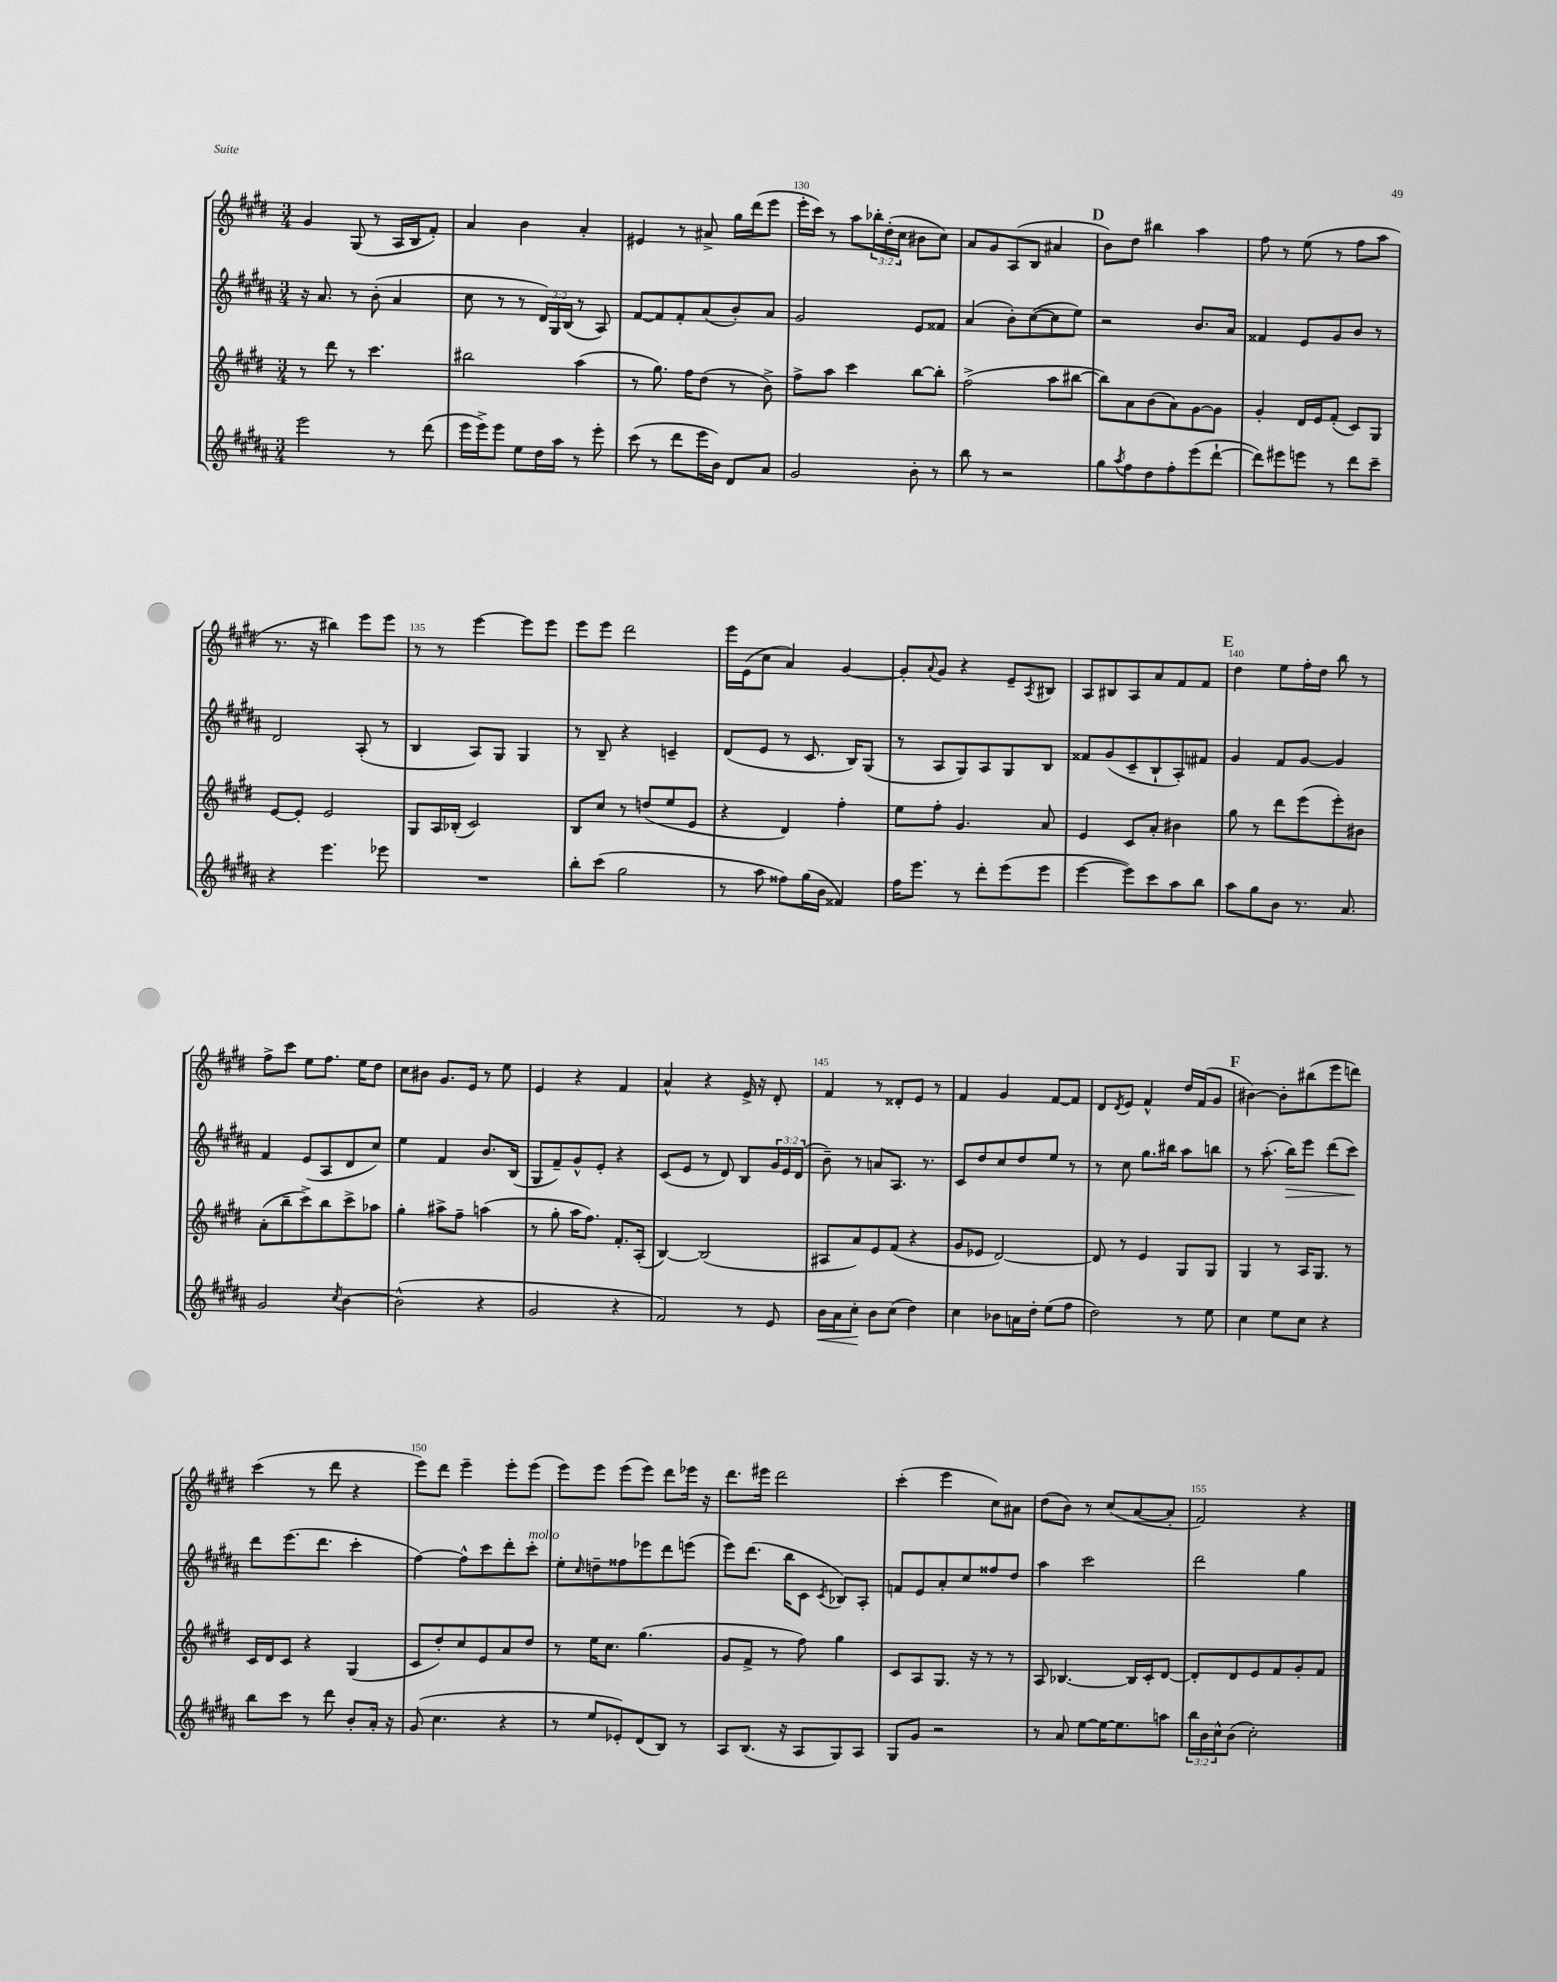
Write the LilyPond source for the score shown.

<<
\new StaffGroup <<
\new Staff = "s0" {
    \clef treble \key e \major \numericTimeSignature \time 3/4 \override Staff.TupletNumber.text = #tuplet-number::calc-fraction-text
    gis'4 gis8( r8 a16 b16 fis'8-.) |
    a'4 b'4 a'4-. |
    eis'4 r8 ais'8-> gis''16 dis'''16( e'''8 |
    e'''16-. cis'''16) r8 a''8 \tuplet 3/2 { bes''16-. dis''16-.( cis''16 } bis'8 cis''8) |
    a'8 gis'8 a8( b8 ais'4 |
    \mark \markup { \bold "D" } b'8) dis''8 bis''4 a''4 |
    fis''8 r8 e''8( r8 fis''8 a''8 |
    r8. r16 bis''4) e'''8 e'''8 |
    r8 r8 e'''4~ e'''8 e'''8 |
    e'''8 e'''8 dis'''2 |
    e'''16 e'16( cis''8 a'4) gis'4~ |
    gis'8-. \appoggiatura { a'8 } gis'8 r4 e'8-- \acciaccatura { a8 } bis8 |
    a8 bis8 a8 a'8 fis'8 fis'8 |
    \mark \markup { \bold "E" } dis''4 e''8 fis''16-. dis''16 b''8 r8 |
    fis''8-> cis'''8 e''8 fis''8. e''16 dis''8 |
    cis''8 bis'8 gis'8. e'16 r8 e''8 |
    e'4 r4 fis'4 |
    a'4-^ r4 e'16-> r16 dis'8-. |
    fis'4 r8 disis'8-. e'8 r8 |
    fis'4 gis'4 fis'8~ fis'8 |
    dis'8 \acciaccatura { dis'8 } e'8 fis'4-^ dis''16 fis'16( gis'8 |
    \mark \markup { \bold "F" } bis'4~) bis'8-. bis''8( e'''8 d'''8) |
    cis'''4( r8 dis'''8 r4 |
    e'''8) dis'''8 e'''4-- e'''8-. e'''8( |
    e'''8) e'''8 e'''8( e'''8) dis'''8 ees'''16 r16 |
    dis'''8. eis'''16 dis'''2 |
    cis'''4-.( e'''4 cis''8) ais'8 |
    dis''8( b'8) r8 cis''8( a'8~ a'8-. |
    fis'2) r4 \bar "|." |
}
\new Staff = "s1" {
    \clef treble \key b \major \numericTimeSignature \time 3/4 \override Staff.TupletNumber.text = #tuplet-number::calc-fraction-text
    r16 ais'8. r8 b'8-.( ais'4 |
    cis''8 r8 r8 \tuplet 3/2 { dis'16) gis16 b16( } r8 ais8) |
    fis'8~ fis'8 fis'8-. ais'8( b'8-.) ais'8 |
    gis'2 e'8 fisis'8 |
    ais'4( b'8-.) cis''8~( cis''8 e''8) |
    \mark \markup { \bold "D" } r2 b'8. ais'16 |
    fisis'4 e'8 gis'8 b'8 r8 |
    dis'2 ais8-.( r8 |
    b4 ais8) gis8 gis4 |
    r8 b8-- r4 c'4-- |
    dis'8( e'8 r8 cis'8. b16) gis8( |
    r8 ais8 gis8) ais8 gis8 b8 |
    fisis'8 gis'8( cis'8-- b8-! ais8-.) fis'8 |
    \mark \markup { \bold "E" } gis'4 fis'8 gis'8~ gis'4 |
    fis'4 e'8( ais8 dis'8 cis''8) |
    e''4 fis'4 b'8. b16( |
    gis8 fis'8--) gis'8-^ e'8-. r4 |
    cis'8( e'8 r8 dis'8) b8 \tuplet 3/2 { gis'16 e'16 dis'16( } |
    b'8--) r8 a'8 ais8. r8. |
    cis'8 dis''8 cis''8 dis''8 e''8 r8 |
    r8 cis''8 gis''8. bis''16 ais''8 b''8 |
    \mark \markup { \bold "F" } r8 ais''8.-.( b''16\>) e'''8 dis'''8( cis'''8\!) |
    dis'''8 e'''8.( dis'''8. cis'''4-. |
    fis''4~) fis''8-^ cis'''8 dis'''8-. cis'''8-.^\markup { \italic "molto" } |
    e''8-. \grace { cis''16 } d''8-- fisis''8 ees'''8 dis'''8 e'''8( |
    e'''8) dis'''8.( b''16 cis'8 \acciaccatura { cis'8 } bes8) ais8-. |
    f'8 e'8 ais'8-. cis''8 fisis''8 dis''8 |
    ais''4 cis'''2 |
    dis'''2 gis''4 \bar "|." |
}
\new Staff = "s2" {
    \clef treble \key e \major \numericTimeSignature \time 3/4
    r8 dis'''8 r8 cis'''4. |
    bis''2 a''4( |
    r8 gis''8.) fis''16 dis''8( r8 b'8->) |
    fis''8-> a''8 cis'''4 b''8~ b''8-. |
    fis''2->( a''8 bis''8~ |
    \mark \markup { \bold "D" } bis''8) a'8 b'8( a'8) gis'8~ gis'8 |
    gis'4-. dis'16 e'16 fis'8-.( cis'8) gis8 |
    e'8~ e'8-. e'2 |
    gis8 a16 bes16-.( cis'2) |
    b8 cis''8 r8 d''8( e''8 e'8 |
    r4 dis'4) fis''4-. |
    e''8 fis''8-. gis'4. a'8 |
    e'4 cis'8 a'8-. bis'4 |
    \mark \markup { \bold "E" } gis''8 r8 dis'''8 e'''8( e'''8-.) bis'8 |
    a'8-.( b''8-- cis'''8->) b''8 cis'''8-> aes''8 |
    gis''4-. ais''8-> fis''8-- a''4( |
    r8 gis''8-. a''16 fis''8.) fis'8.-. a16-.( |
    b4~) b2( |
    ais8 a'8) e'8 fis'8( r4 |
    gis'8 ees'8 dis'2~) |
    dis'8 r8 e'4 gis8 gis8 |
    \mark \markup { \bold "F" } gis4 r8 a16 gis8. r8 |
    cis'16 dis'16 cis'8 r4 gis4( |
    cis'8 dis''8-.) cis''8 e'8 a'8 dis''8 |
    r8 e''16 cis''8. gis''4.( |
    gis'8 fis'8-> r8 fis''8) gis''4 |
    cis'8 a8 gis8. r16 r8 r8 |
    a8 bes4.~ bes16 cis'16-. dis'8~ |
    dis'8-. dis'8 e'8 fis'8 gis'8-. fis'8 \bar "|." |
}
\new Staff = "s3" {
    \clef treble \key b \major \numericTimeSignature \time 3/4 \override Staff.TupletNumber.text = #tuplet-number::calc-fraction-text
    e'''2 r8 dis'''8( |
    e'''16 e'''16->) e'''8 e''8 dis''16 ais''16 r8 e'''8-. |
    cis'''8( r8 dis'''8 e'''16 b'16) dis'8 ais'8 |
    gis'2 b'8-. r8 |
    b''8 r8 r2 |
    \mark \markup { \bold "D" } gis''8 \acciaccatura { ais''8 } fis''8 dis''8 fis''8-. e'''8( dis'''8~-! |
    dis'''8) eis'''8 e'''8 r8 dis'''8 cis'''8-- |
    r4 e'''4. ees'''8 |
    R2. |
    b''8-. cis'''8( gis''2 |
    r8 ais''8 fisis''8) gis''16( b'16 fisis'4) |
    fis''16 e'''8. r8 dis'''8-. e'''8( e'''8 |
    e'''4~ e'''8) cis'''8 ais''8 b''8 |
    \mark \markup { \bold "E" } ais''8 gis''8 b'8 r8. ais'8. |
    gis'2 \acciaccatura { cis''8 } b'4~ |
    b'2-^( r4 |
    gis'2 r4 |
    fis'2) r8 e'8 |
    b'16\< ais'16 cis''8-.\! b'8 cis''8( dis''4) |
    cis''4 bes'8 a'16 dis''16-. e''8( fis''8 |
    dis''2) r8 e''8 |
    \mark \markup { \bold "F" } cis''4 e''8 cis''8 r4 |
    b''8 cis'''8 r8 dis'''8 b'8-. ais'16-. r16 |
    gis'8( cis''4. r4 |
    r8 e''8 ees'8-.) dis'8( b8) r8 |
    ais8 b8.( r16 ais8 gis8) ais8 |
    gis8 gis'8 r2 |
    r8 ais'8 e''8~ e''16~ e''8. a''8 |
    \tuplet 3/2 { b''16 b'16 cis''16-^ } b'8( cis''2-.) \bar "|." |
}
>>
>>
\layout { \context { \Score currentBarNumber = #127 \override BarNumber.break-visibility = ##(#f #t #t) barNumberVisibility = #(every-nth-bar-number-visible 5) } }
